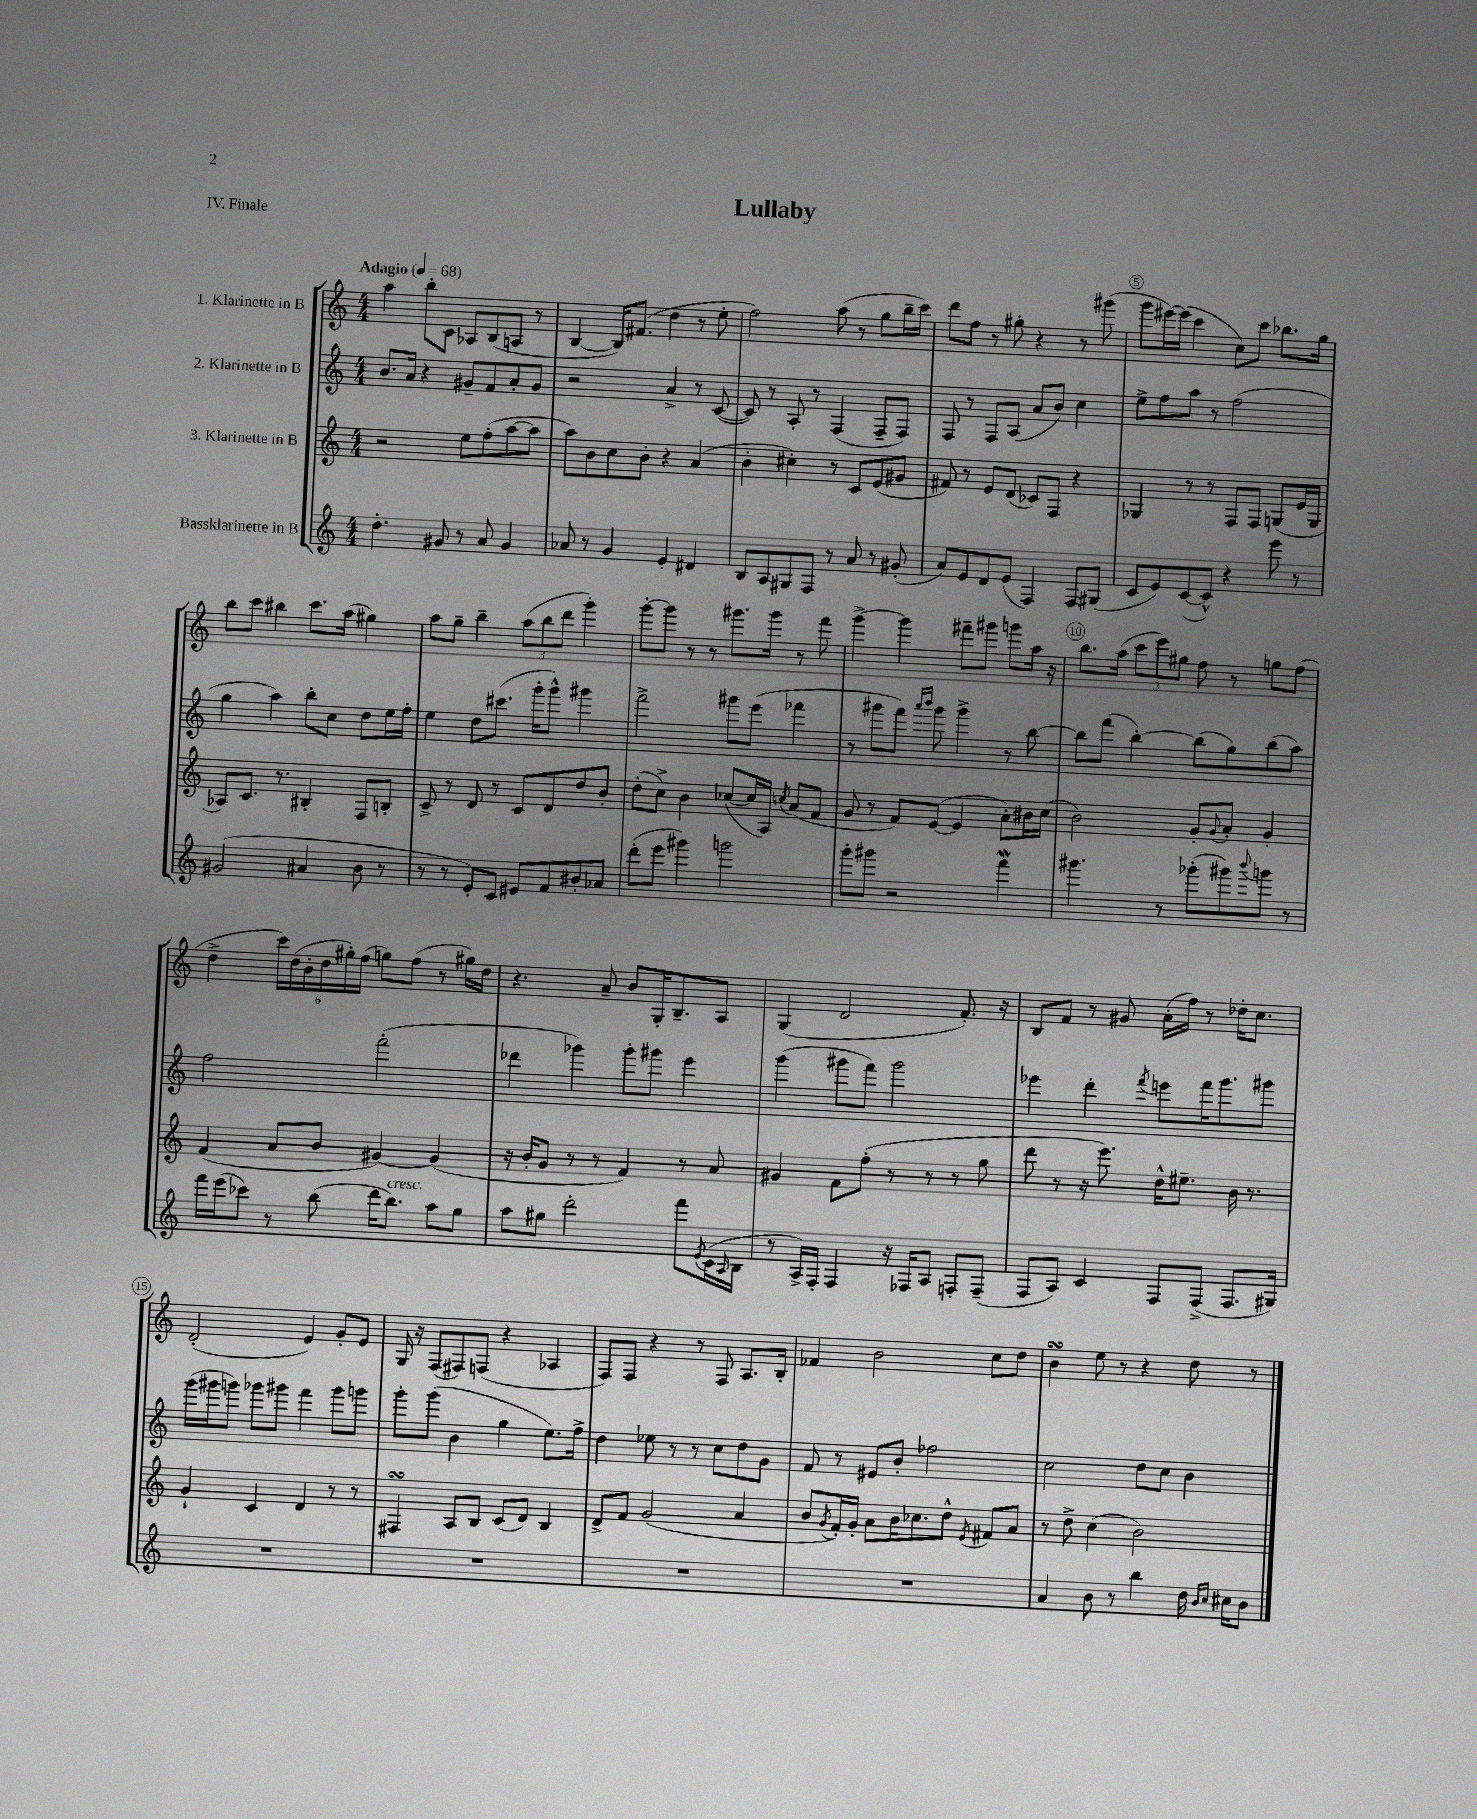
\header { title = "Lullaby" piece = "IV. Finale" }
<<
\new StaffGroup <<
\new Staff = "s0" \with { instrumentName = "1. Klarinette in B" } {
    \clef treble \key c \major \numericTimeSignature \time 4/4 \tempo "Adagio" 4 = 68
    a''4 b''8-. c'8 aes8 b8( a8 r8 |
    b4~ b16) fis'8.( d''4 r8 e''8-. |
    f''2) a''8( r8 g''8 b''16-- c'''16) |
    d'''8 f''8 r8 gis''8-. r4 r8 gis'''8( |
    g'''8 eis'''16~) eis'''16( c'''4 c''8) c'''8 bes''8. g''16 |
    b''8 c'''8 bis''4 c'''8. a''16( gis''4) |
    a''8 g''8-- b''4-- \tuplet 3/2 { a''8( b''8 d'''8 } g'''4-.) |
    g'''8~-. g'''8 r8 r8 gis'''8. gis'''16 r8 f'''8 |
    g'''4~-> g'''4 fis'''8-- gis'''8 g'''8 a''16 r16 |
    b''8. a''16( \tuplet 3/2 { c'''8 e'''8) gis''8 } f''8 r8 g''8 f''8( |
    d''4-> \tuplet 6/4 { c'''16) d''16( b'16-. d''16 gis''16-.) f''16( } g''8) f''8( r8 gis''16) d''16 |
    r4. a'8-- b'8 g16-. b8.-- a8 |
    g4( d'2 f'8.-.) r16 |
    b8 f'8 r8 gis'8 a'16-.( f''16) r8 des''16-. c''8. |
    d'2-.( e'4) g'8-. e'8 |
    g16 r16 f8( fis8) f8( r4 aes4 |
    f8) f8 r4 r8 f8 a8. b16-. |
    fes'4 b'2 c''8 d''8 |
    b'4\turn e''8 r8 r4 d''8 r8 \bar "|." |
}
\new Staff = "s1" \with { instrumentName = "2. Klarinette in B" } {
    \clef treble \key c \major \numericTimeSignature \time 4/4
    b'8. a'16 r4 gis'8-- f'8 a'8-. gis'8 |
    r2 a'4-> r8 c'8~( |
    c'8) r8 a8-. r8 f4( f8-- f8) |
    f8 r8 f8 a8( a'8 b'8) c''4 |
    e''8-> f''8 a''8 r8 f''2( |
    g''4 a''4) b''8-. c''8 d''8 e''16 f''16-. |
    e''4 d''8 cis'''8.( g'''16-. g'''8-^) gis'''4 |
    f'''2-> gis'''8 e'''8( fes'''4 |
    r8 gis'''8 f'''8) \grace { a'''16 b'''16 } gis'''8 gis'''4-> r8 b''8~ |
    b''8 f'''8( b''4~-.) b''8( g''8) b''8( a''8) |
    f''2 f'''2-.( |
    des'''4 ges'''4) ges'''8-. gis'''8 e'''4 |
    g'''4( gis'''8 f'''8) gis'''2 |
    ees'''4 d'''4-. \acciaccatura { f'''8 } e'''8 f'''16 g'''8. gis'''8 |
    g'''16( gis'''16 g'''8) ges'''8 gis'''8 f'''4 gis'''8 g'''8 |
    g'''8-. g'''8( b'4 g''4 e''8.) f''16-> |
    d''4 ees''8 r8 r8 c''8 d''8 g'8 |
    f'8 r8 eis'8 b'8-. fes''2 |
    c''2 d''8 c''8 b'4 \bar "|." |
}
\new Staff = "s2" \with { instrumentName = "3. Klarinette in B" } {
    \clef treble \key c \major \numericTimeSignature \time 4/4
    r2 e''8 f''8-.( a''8~ a''8 |
    a''8) b'8 c''8 b'8-. r4 a'4( |
    b'4-. cis''4-.) r8 c'8 e'8( gis'8 |
    fis'8) r8 e'8 d'8( ces'8) f8 r4 |
    ges4 r8 r8 f8 f8 g8( e'16 g16 |
    aes8) c'8. r8. bis4-. f8 b8-. |
    c'8-> r8 d'8 r8 c'8 d'8 d''8 b'8-. |
    d''8-.( c''8->) b'4 ces''8~( ces''16 a16) \acciaccatura { c''8 } a'8( f'8 |
    g'8 r8 f'8) e'8~( e'4 a'8-.) bis'16 c''16( |
    b'2) g'8-. \appoggiatura { g'8 } a'8-. g'4-. |
    f'4( a'8 b'8 gis'4~) gis'4( |
    r16 b'16-. g'8 r8 r8 f'4) r8 a'8 |
    gis'4 f'8 f''8-.( r8 r8 r8 g''8 |
    d'''8 r8 r16 e'''8.) d''16-^ eis''8.-- b'16 r8. |
    g'4-! c'4 d'4 r8 r8 |
    fis4\turn a8 b8 c'8( d'8) b4 |
    d'8-> f'8 g'2( a'4 |
    b'8 \acciaccatura { g'8 } f'16-.) g'16-. a'8 b'16 ces''8. d''8-^ \acciaccatura { e'8 } fis'8 a'8 |
    r8 d''8-> c''4( b'2) \bar "|." |
}
\new Staff = "s3" \with { instrumentName = "Bassklarinette in B" } {
    \clef treble \key c \major \numericTimeSignature \time 4/4
    d''4.-. gis'8 r8 a'8 gis'4 |
    aes'8 r8 g'4 e'4-. dis'4 |
    b8 a8 gis8 f8 r8 a'8 r8 gis'8-.( |
    a'8) e'8 d'8 e'8( f4) f8 gis8( |
    c'8 e'8) c'8~( c'8-^) r4 e'''8 r8 |
    gis'2( ais'4 b'8 r8 |
    r8 r8 e'8-.) c'8 eis'8 f'8 bis'8-. aes'8 |
    d'''8-.( e'''8 gis'''4) g'''2 |
    g'''8-. gis'''8 r2 f'''4\mordent |
    gis'''4. r8 ges'''8-.( gis'''8) \appoggiatura { b'''8 } g'''8 r8 |
    f'''16 e'''16( ces'''8) r8 b''8( d'''16 b''8.^\markup { \italic "cresc." }) a''8 g''8 |
    a''8 gis''8 d'''2-. f'''8 \acciaccatura { e'8 } c'16( \grace { a16 } b16 |
    r8 a16->) f16-. f4 r16 fes16 a8 f8-. f8--( |
    f8 a8) c'4 f8 f8->( f8. gis16) |
    R1 |
    R1 |
    R1 |
    R1 |
    a'4 b'8 r8 b''4 d''16 \grace { b'16 c''16 } cis''16 b'8 \bar "|." |
}
>>
>>
\layout { \context { \Score \override BarNumber.break-visibility = ##(#f #t #t) barNumberVisibility = #(every-nth-bar-number-visible 5) \override BarNumber.stencil = #(make-stencil-circler 0.1 0.3 ly:text-interface::print) } }
